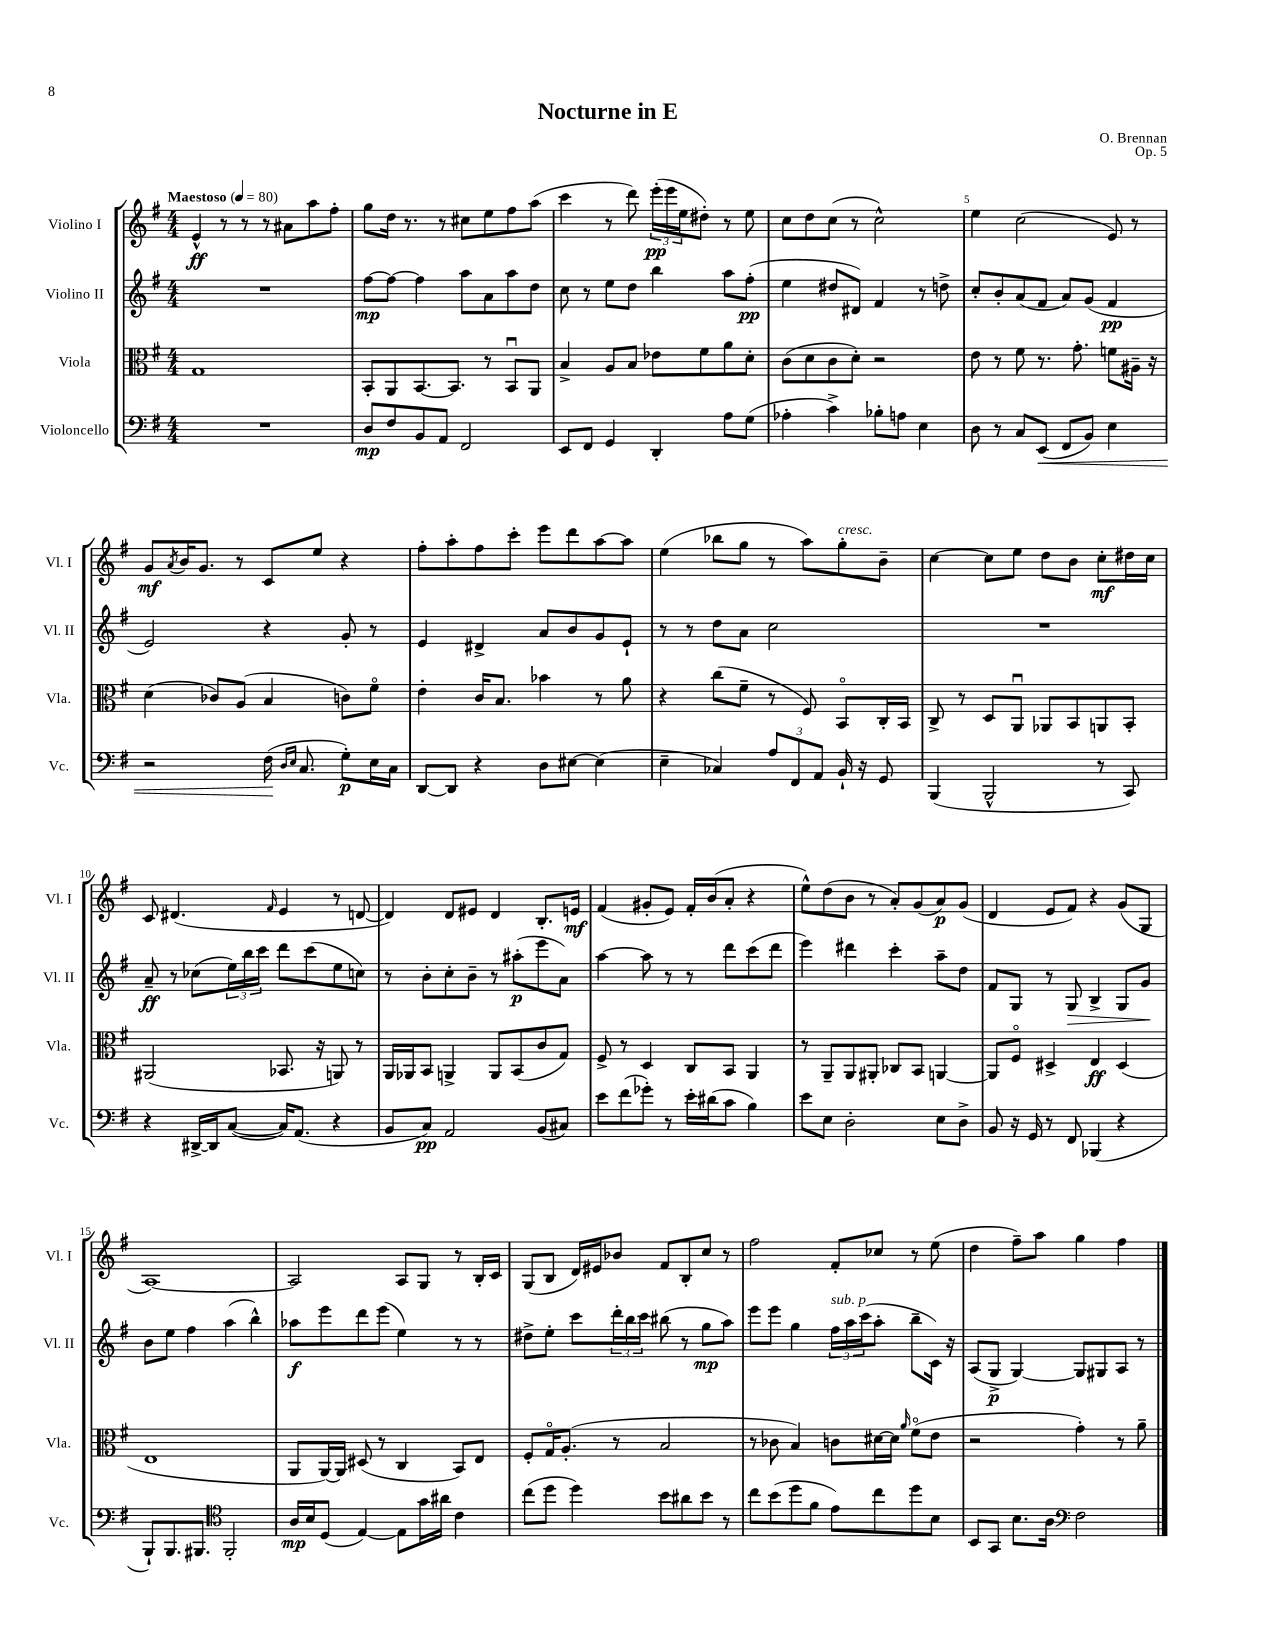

**kern	**kern	**kern	**kern
*staff4	*staff3	*staff2	*staff1
*clefF4	*clefC3	*clefG2	*clefG2
*k[f#]	*k[f#]	*k[f#]	*k[f#]
*M4/4	*M4/4	*M4/4	*M4/4
*MM80	*MM80	*MM80	*MM80
1r	1G	1r	4e^^/
.	.	.	8r
.	.	.	8r
.	.	.	8r
.	.	.	8a#\L
.	.	.	8aa\
.	.	.	8ff#'\J
=	=	=	=
8D/L	8BB'/L	[8ff#\L	8gg\L
8F#/	8AA/	8ff#\_J	16dd\Jk
.	.	.	8.r
8BB/	[8.BB/	4ff#\]	.
8AA/J	.	.	8r
.	8.BB/]J	.	.
2FF#/	.	8aa\L	8cc#\L
.	8r	8a\	8ee\
.	8BBu/L	8aa\	8ff#\
.	8AA/J	8dd\J	(8aa\J
=	=	=	=
8EE/L	4B^/	8cc\	4ccc\
8FF#/J	.	8r	.
4GG/	8A/L	8ee\L	8r
.	8B/J	8dd\J	8ddd\)
4DD'/	8e-\L	4bb\	(24eee'\LL
.	.	.	24eee\
.	.	.	24ee\J
.	8f#\	.	8dd#'\J)
8A\L	8a\	8aa\L	8r
(8G\J	8d'\J	(8ff#'\J	8ee\
=	=	=	=
4A-'\	(8c\L	4ee\	8cc\L
.	8d\	.	8dd\
4c^\)	8c\	8dd#/L	(8cc\J
.	8d'\J)	8d#/J)	8r
8B-'\L	2r	4f#/	2cc^^\)
8A\J	.	.	.
4E\	.	8r	.
.	.	8dd^\	.
=	=	=	=
8D\	8e\	8cc'/L	4ee\
8r	8r	8b'/	.
8C/L	8f#\	(8a/	(2cc\
(8EE/J	8.r	8f#/J	.
8FF#/L	.	8a/L)	.
.	8.g'\	.	.
8BB/J)	.	(8g/J	.
4E\	8f\L	4f#/	8e/)
.	16A#~\Jk	.	8r
.	16r	.	.
=	=	=	=
2r	(4d\	2e/)	8g/L
.	.	.	8qa/
.	.	.	16b/K
.	.	.	8.g/J
.	8c-/L)	.	.
.	(8A/J	.	8r
(16F#\	4B/	4r	8c/L
16qqD/LL	.	.	.
16qqE/JJ	.	.	.
8.C/	.	.	.
.	.	.	8ee/J
8G'\L)	8c\L)	8g'/	4r
16E\L	8f#o\J	8r	.
16C\JJ	.	.	.
=	=	=	=
[8DD/L	4e'\	4e/	8ff#'\L
8DD/]J	.	.	8aa'\
4r	16c/LK	4d#^/	8ff#\
.	8.B/J	.	.
.	.	.	8ccc'\J
8D\L	4b-\	8a/L	8eee\L
[8E#\J	.	8b/	8ddd\
(4E#\]	8r	8g/	[8aa\
.	8a\	8e`/J	8aa\]J
=	=	=	=
4E~\	4r	8r	(4ee\
.	.	8r	.
4C-/)	(8cc\L	8dd\L	8bb-\L
.	8f#~\J	8a\J	8gg\J
12A/L	8r	2cc\	8r
12FF#/	.	.	.
.	8F#/)	.	8aa\L)
12AA/J	.	.	.
16BB`/	8BBo/L	.	8gg'\
16r	.	.	.
8GG/	16C'/L	.	8b~\J
.	16BB/JJ	.	.
=	=	=	=
(4BBB/	8C^/	1r	[4cc\
.	8r	.	.
2BBB^^/	8D/L	.	8cc\]L
.	8AAu/J	.	8ee\J
.	8AA-/L	.	8dd\L
.	8BB/	.	8b\J
8r	8AA/	.	8cc'\L
8CC/)	8BB'/J	.	16dd#\L
.	.	.	16cc\JJ
=	=	=	=
4r	(2AA#/	8a~/	8c/
.	.	8r	(4.d#/
[16DD#^/LL	.	(8cc-\L	.
16DD#/]J	.	.	.
([8C/J	.	24ee\L)	.
.	.	24bb\	.
.	.	24ccc\JJ	.
.	.	.	16qqf#/
16C/]LK)	8.BB-/	8ddd\L	4e/
(8.AA/J	.	.	.
.	.	(8ccc\	.
.	16r	.	.
4r	8AA/)	8ee\	8r
.	8r	8cc\J)	[8d/
=	=	=	=
8BB/L	16AA/LL	8r	4d/])
.	16AA-/J	.	.
8C/J)	8BB/J	8b'\L	.
2AA/	4AA^/	8cc'\	8d/L
.	.	8b~\J	8e#/J
.	8AA/L	8r	4d/
.	(8BB/	(8aa#'\L	.
(8BB/L	8c/	8eee\	8.B'/L
8C#/J)	8G/J)	8a\J)	.
.	.	.	16e/Jk
=	=	=	=
8e\L	8F#^/	[4aa\	(4f#/
(8f#\	8r	.	.
8g-'\J)	4D/	8aa\]	8g#'/L
8r	.	8r	8e/J)
16e'\LL	8C/L	8r	16f#'/LL
(16d#\J	.	.	(16b/J
8c\J	8BB/J	8ddd\L	8a'/J
4B\)	4AA/	(8ccc\	4r
.	.	8ddd\J	.
=	=	=	=
8e\L	8r	4eee\)	8ee^^\L)
8E\J	8AA~/L	.	(8dd\
2D'\	8AA/	4ddd#\	8b\J
.	8AA#'/J	.	8r
.	8C-/L	4ccc'\	8a'/L)
.	8BB/J	.	(8g/
8E\L	[4AA/	8aa~\L	8a/)
8D^\J	.	8dd\J	(8g/J
=	=	=	=
8BB/	8AA/]L	8f#/L	4d/
16r	8F#o/J	8G/J	.
16GG/	.	.	.
8r	4D#^/	8r	8e/L
8FF#/	.	8G/	8f#/J)
(4BBB-/	4E/	4B^/	4r
4r	(4D#/	8G/L	(8g/L
.	.	8g/J	8G/J
=	=	=	=
8BBB`/L)	1E	8b\L	[1A)
8.BBB/	.	8ee\J	.
.	.	4ff#\	.
8.BBB#/J	.	.	.
*clefC4	*	*	*
2FF#'/	.	(4aa\	.
.	.	4bb^^\)	.
=	=	=	=
16A/LL	8AA/L	8aa-\L	2A/]
16B/J	.	.	.
(8D/J	[16AA/L)	8eee\	.
.	16AA/]JJ	.	.
[4E/)	(8D#/	8ddd\	.
.	8r	(8eee\J	.
8E\]L	4C/	4ee\)	8A/L
16g\L	.	.	8G/J
16a#\JJ	.	.	.
4c\	8BB/L)	8r	8r
.	8E/J	8r	16B'/LL
.	.	.	16c/JJ
=	=	=	=
(8cc\L	8F#'/L	8dd#^\L	(8G/L
8dd\J	16Go/K	8ee'\J	8B/J
.	(8.A'/J	.	.
4dd\)	.	8ccc\L	16d/LL)
.	.	.	16e#/J
.	8r	24ddd'\L	8b-/J
.	.	24bb\	.
.	.	24ccc\JJ	.
8b\L	2B/	(8bb#\	8f#/L
8a#\	.	8r	8B'/
8b\J	.	8gg\L	8cc/J
8r	.	8aa\J)	8r
=	=	=	=
8cc\L	8r	8eee\L	2ff#\
(8b\	8c-\	8eee\J	.
8dd\	4B/)	4gg\	.
8f#\J	.	.	.
8e\L)	8c\L	24ff#\LL	8f#'/L
.	.	24aa\	.
.	.	(24ccc\J	.
8cc\	[16d#\L	8aa'\J	8cc-/J
.	16d#\]JJ	.	.
.	16qqa/	.	.
8dd\	(8f#o\L	8bb~\L	8r
8B\J	8e\J	16c\Jk)	(8ee\
.	.	16r	.
=	=	=	=
8BB/L	2r	(8A/L	4dd\
8GG/J	.	8G^/J	.
8.B\L	.	[4G/)	8ff#~\L)
.	.	.	8aa\J
16A\Jk	.	.	.
*clefF4	*	*	*
2F#\	4g'\)	8G/]L	4gg\
.	.	8G#/	.
.	8r	8A/J	4ff#\
.	8a~\	8r	.
==	==	==	==
*-	*-	*-	*-
